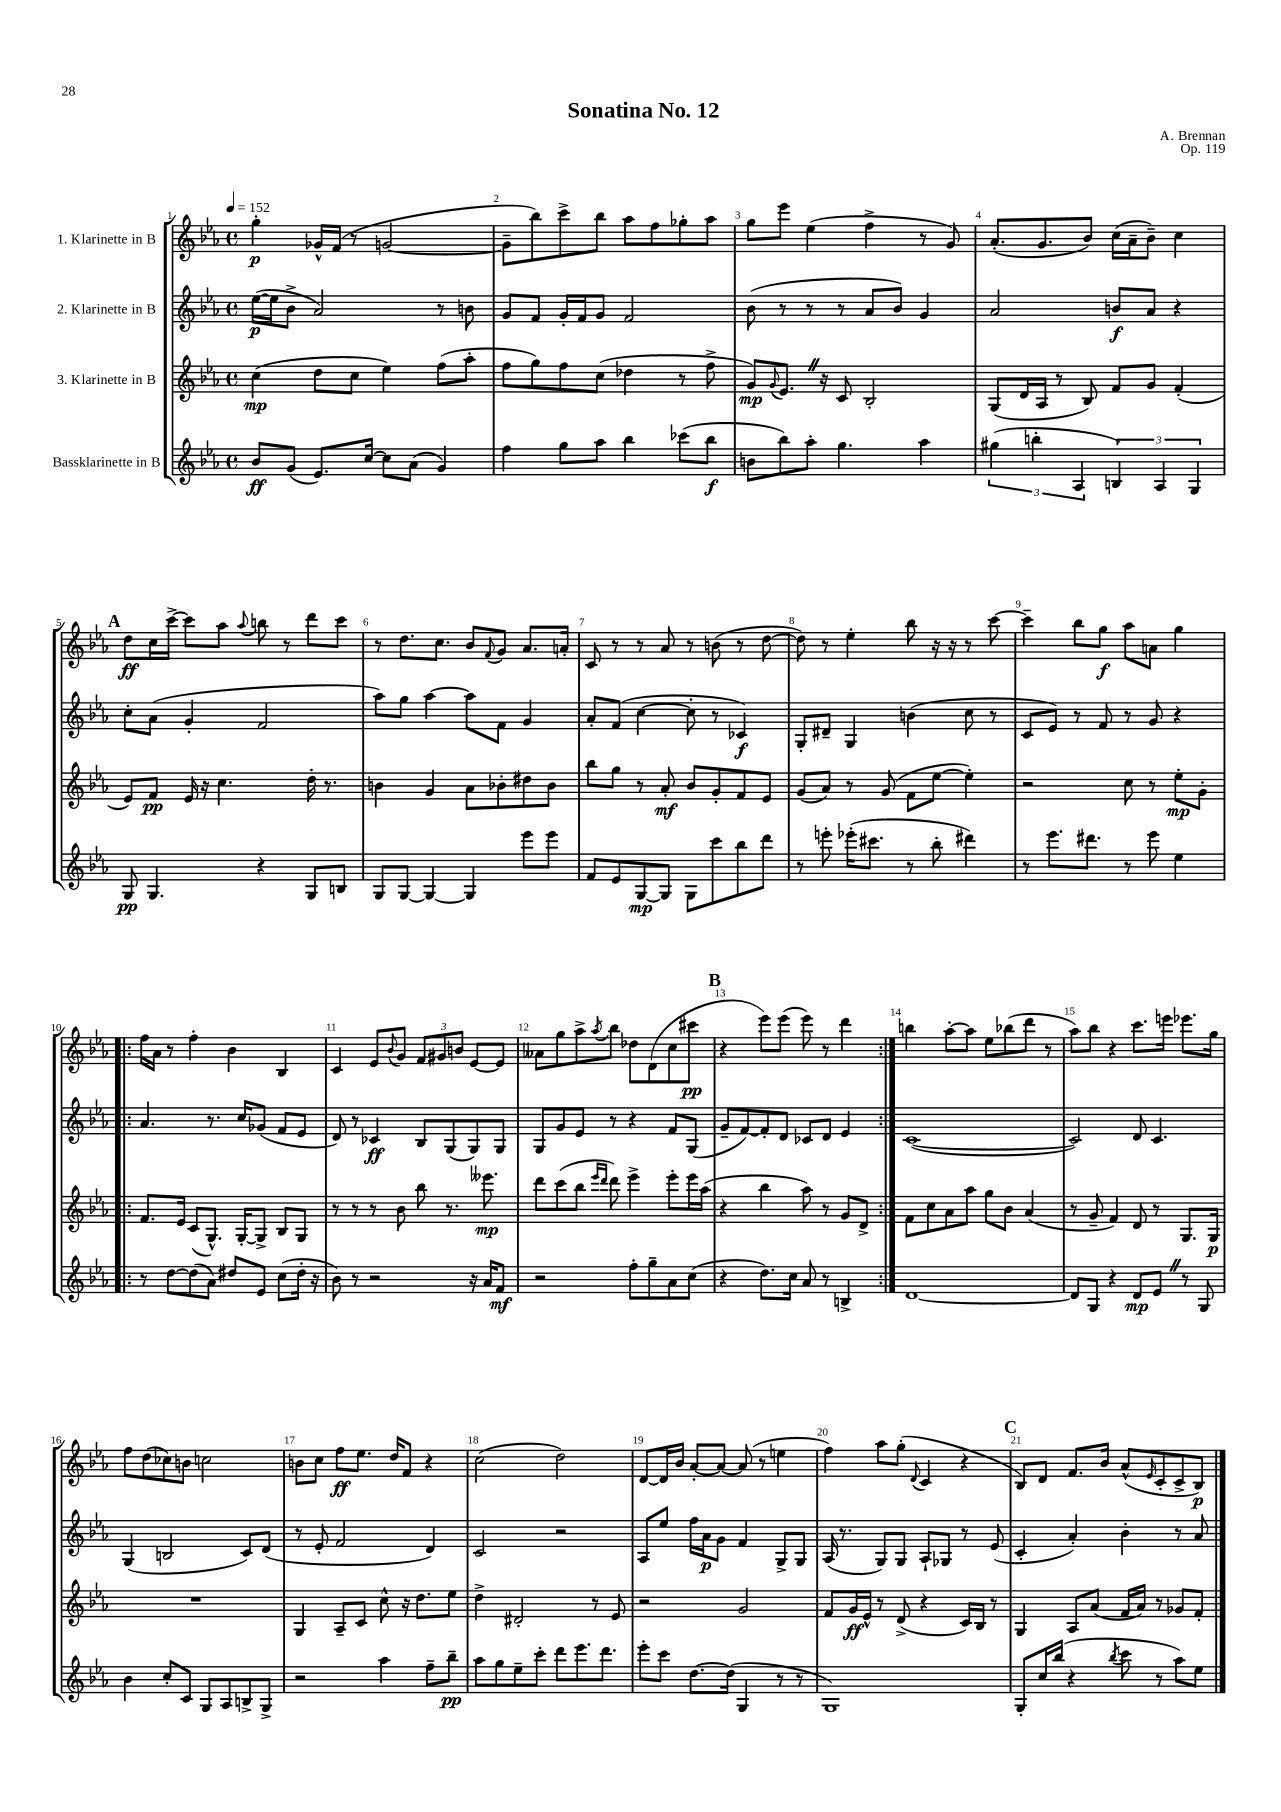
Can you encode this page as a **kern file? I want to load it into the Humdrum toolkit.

**kern	**kern	**kern	**kern
*staff4	*staff3	*staff2	*staff1
*clefG2	*clefG2	*clefG2	*clefG2
*k[b-e-a-]	*k[b-e-a-]	*k[b-e-a-]	*k[b-e-a-]
*M4/4	*M4/4	*M4/4	*M4/4
*met(c)	*met(c)	*met(c)	*met(c)
*MM152	*MM152	*MM152	*MM152
8b-	(4cc	([16ee-	4gg'
.	.	16ee-]	.
(8g	.	8b-^	.
8.e-)	8dd	2a-)	16g-^^
.	.	.	(16f
.	8cc	.	8r
[16cc	.	.	.
8cc]	4ee-)	.	[2g
(8a-	.	.	.
4g)	(8ff	8r	.
.	8aa-'	8b	.
=	=	=	=
4ff	8ff	8g	8g~]
.	8gg)	8f	8bb-)
8gg	8ff	16g'	8ccc^
.	.	16f	.
8aa-	(8cc	8g	8bb-
4bb-	4dd-	2f	8aa-
.	.	.	8ff
(8ccc-	8r	.	8gg-'
8bb-	8ff^	.	8aa-
=	=	=	=
8b	8g)	(8b-	8gg
.	8qqg	.	.
8bb-)	8.e-	8r	8eee-
8aa-'	.	8r	(4ee-
.	16r	.	.
4.gg	8c	8r	.
.	2B-'	8a-	4ff^
.	.	8b-)	.
4aa-	.	4g	8r
.	.	.	8g)
=	=	=	=
(6gg#	(8G	2a-	(8.a-'
.	16d	.	.
6bb'	.	.	.
.	16A-	.	8.g
.	8r	.	.
6A-	.	.	.
.	8B-)	.	8b-)
6B)	8f	8b	(16cc
.	.	.	16a-~
.	8g	8a-	8b-~)
6A-	.	.	.
.	(4f'	4r	4cc
6G	.	.	.
=	=	=	=
8G	8e-)	8cc'	8dd
4.G	8f	(8a-	16cc
.	.	.	[16ccc^
.	16e-	4g'	8ccc]
.	16r	.	.
.	4.cc	.	8aa-
.	.	.	8qqaa-
4r	.	2f	8bb
.	.	.	8r
8G	16dd'	.	8ddd
.	8.r	.	.
8B	.	.	8ccc
=	=	=	=
8G	4b	8aa-)	8r
[8G	.	8gg	8.dd
4G_	4g	[4aa-	.
.	.	.	8.cc
4G]	8a-	8aa-]	8b-
.	.	.	8qqf
.	8b-'	8f	8g
8eee-	8dd#	4g	8.a-
8eee-	8b-	.	.
.	.	.	16a'
=	=	=	=
8f	8bb-	8a-'	8c
8e-	8gg	(8f	8r
[8G	8r	[4cc	8r
8G]	8a-'	.	8a-
8G	8b-	8cc']	8r
8ccc	8g'	8r	(8b
8bb-	8f	4c-)	8r
8ddd	8e-	.	[8dd
=	=	=	=
8r	(8g	8G'	8dd])
8eee'	8a-)	8d#~	8r
(16eee-'	8r	4G	4ee-'
8.ccc#	.	.	.
.	(8g	.	.
8r	8f	(4b	8bb-
8bb-'	[8ee-	.	16r
.	.	.	16r
4ddd#)	4ee-'])	8cc	8r
.	.	8r	[8ccc
=	=	=	=
8r	2r	8c	4ccc~]
8.eee-	.	8e-)	.
.	.	8r	8bb-
8.ddd#	.	.	.
.	.	8f	8gg
8r	8cc	8r	8aa-
8eee-	8r	8g	8a
4ee-	8ee-'	4r	4gg
.	8g'	.	.
=!|:	=!|:	=!|:	=!|:
8r	8.f	4.a-	16ff
.	.	.	16a-
[8dd	.	.	8r
.	16e-	.	.
(8dd]	(8c	.	4ff'
8a-)	8.G^^)	8.r	.
8dd#	.	.	4b-
.	[16G'	16cc	.
8e-	8G^]	(8g-	.
(8cc	8B-	8f	4B-
16dd#'	8G	8e-	.
16r	.	.	.
=	=	=	=
8b-)	8r	8d)	4c
8r	8r	8r	.
2r	8r	4c-	8e-
.	.	.	8qqb-
.	8b-	.	8g
.	8bb-	8B-	12f
.	.	.	12g#
.	8.r	(8G	.
.	.	.	12b
16r	.	8G)	[8e-
16a-	8.eee--	.	.
8f	.	8G	8e-]
=	=	=	=
2r	8ddd	8G	8a--
.	(8ccc	8g	8gg
.	8bb-	8e-	8aa-^
.	16qqeee-	.	.
.	16qqddd	.	8qaa-
.	8ddd)	8r	8bb-
8ff'	4eee-^	4r	8dd-
8gg~	.	.	(8d
8a-	8eee-'	8f	8cc
(8cc	16eee-	(8G	8ccc#
.	(16aa-	.	.
=	=	=	=
4r	4r	8g~	4r
.	.	[8f)	.
8.dd)	4bb-	8f']	8eee-)
.	.	8d	(8eee-
16cc	.	.	.
8a-	8aa-)	8c-	8eee-)
8r	8r	8d	8r
4B^	8g	4e-	4ddd
.	8d^	.	.
=:|!	=:|!	=:|!	=:|!
[1d	8f	([1c	4bb
.	8cc	.	.
.	8a-	.	[8aa-'
.	8aa-	.	8aa-]
.	8gg	.	8ee-
.	8b-	.	(8bb-
.	(4a-	.	8ddd
.	.	.	8r
=	=	=	=
8d]	8r	2c])	8aa-)
8G	8g~	.	8bb-
4r	4f)	.	4r
8d	8d	8d	8.ccc
8e-	8r	4.c	.
.	.	.	16eee
8r	8.G	.	8.eee-
8G	.	.	.
.	16G	.	16gg
=	=	=	=
4b-	1r	(4G	8ff
.	.	.	(8dd
8cc'	.	2B	8cc-)
8c	.	.	8b
8G	.	.	2cc
8A-	.	.	.
8B^	.	8c)	.
8G^	.	(8d	.
=	=	=	=
2r	4G	8r	8b
.	.	8e-'	8cc
.	8A-~	2f	8ff
.	8c	.	8.ee-
4aa-	8cc^^	.	.
.	.	.	16dd
.	16r	.	8f
.	8.dd	.	.
8ff~	.	4d)	4r
8bb-~	8ee-	.	.
=	=	=	=
8aa-	4dd^	2c	(2cc
8gg	.	.	.
8ee-~	2d#'	.	.
8ccc'	.	.	.
8ddd	.	2r	2dd)
8.eee-	.	.	.
.	8r	.	.
8.ddd	.	.	.
.	8e-	.	.
=	=	=	=
8eee-'	2r	8A-	[8d
8ccc	.	8ee-	16d]
.	.	.	16b-
[8.dd	.	16ff	[8a-'
.	.	16a-	.
.	.	8g	8a-_
(16dd]	.	.	.
4G	2g	4f	(8a-]
.	.	.	8r
8r	.	8G^	4ee
8r	.	8G	.
=	=	=	=
1G)	8f	(16A-	4ff)
.	.	8.r	.
.	16g	.	.
.	16e-^^	.	.
.	8r	8G)	8aa-
.	(8d^	8G	(8gg'
.	.	.	8qqd
.	4r	8A-`	4c
.	.	8G-	.
.	16c)	8r	4r
.	16B-	.	.
.	8r	(8e-	.
=	=	=	=
8G'	4G	4c'	8B-)
16cc	.	.	8d
(16bb-	.	.	.
4r	8A-	4a-')	8.f
.	(8a-	.	.
.	.	.	16b-
8qbb-	.	.	.
8ccc	16f	4b-'	(8a-^^
.	16a-)	.	.
.	.	.	16qqe-
8r	8r	.	8c'
8aa-)	8g-	8r	8c^
8ee-	8f'	8a-	8B-)
==	==	==	==
*-	*-	*-	*-
